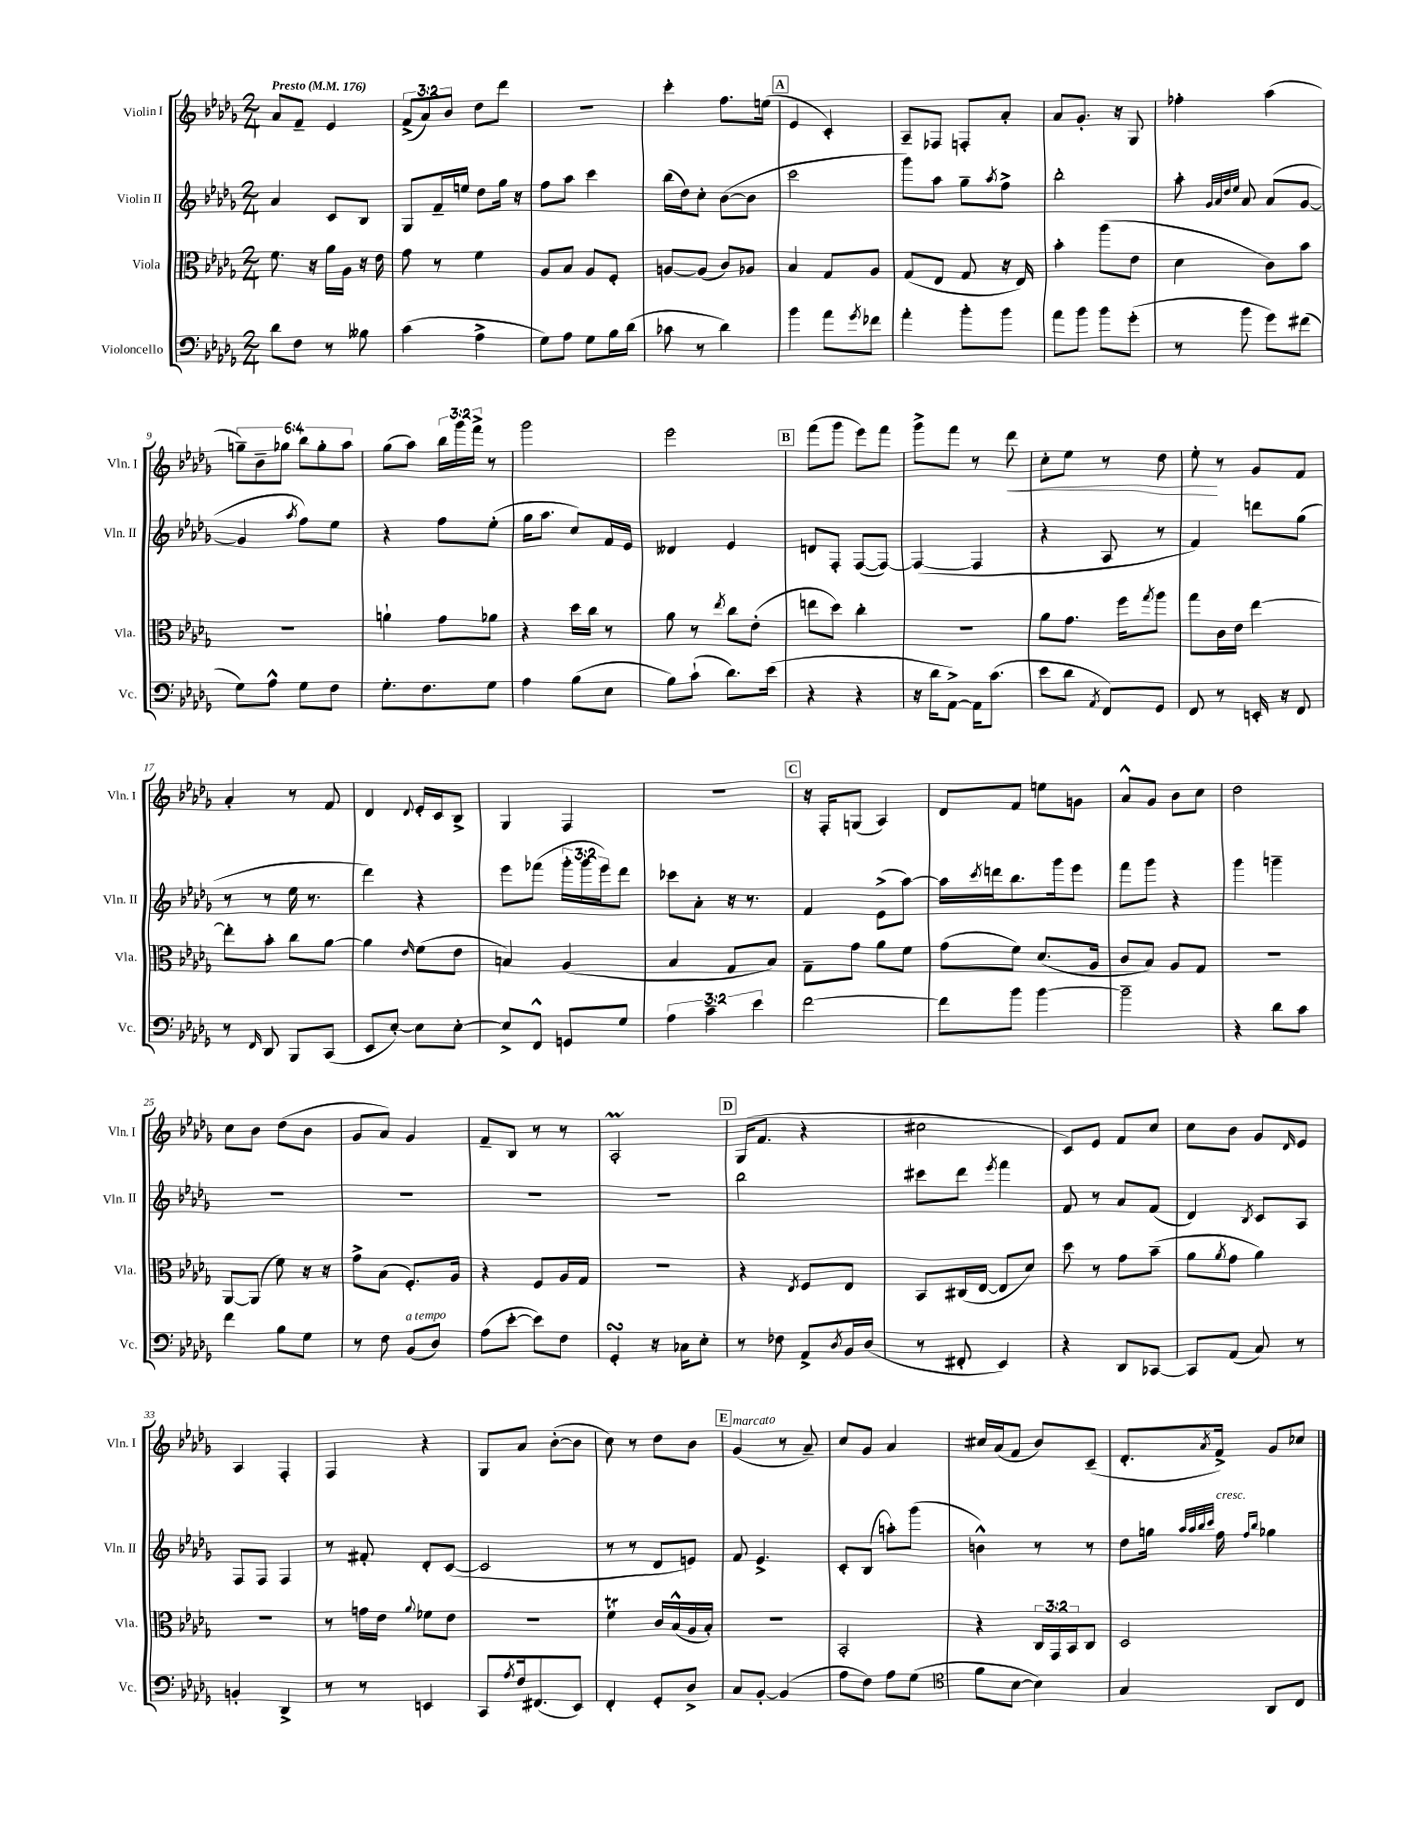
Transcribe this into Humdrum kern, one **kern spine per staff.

**kern	**kern	**kern	**kern
*staff4	*staff3	*staff2	*staff1
*clefF4	*clefC3	*clefG2	*clefG2
*k[b-e-a-d-g-]	*k[b-e-a-d-g-]	*k[b-e-a-d-g-]	*k[b-e-a-d-g-]
*M2/4	*M2/4	*M2/4	*M2/4
*MM176	*MM176	*MM176	*MM176
8d-	8.f	4a-	8a-
8F	.	.	8f~
.	16r	.	.
8r	16a-	8c	4e-
.	16A-	.	.
8B--	16r	8B-	.
.	16e-	.	.
=	=	=	=
(4c	8g-	8G-	(12f^
.	.	.	12a-)
.	8r	16f~	.
.	.	.	12b-
.	.	16ee	.
4A-^	4f	8dd-	8dd-
.	.	16gg-	8ddd-
.	.	16r	.
=	=	=	=
8G-)	8A-	8ff	2r
8A-	8B-	8aa-	.
8G-	8A-	4ccc	.
16B-	8F'	.	.
(16d-	.	.	.
=	=	=	=
8c-	[8A	(16bb-	4ccc'
.	.	16dd-)	.
8r	(8A]	8cc'	.
4d-)	8c)	([8b-	8.ff
.	8A-	8b-]	.
.	.	.	(16ee
=	=	=	=
4b-	4B-	2ccc	4e-
8a-	8G-	.	4c')
8qg-	.	.	.
8f-	8A-	.	.
=	=	=	=
4a-'	(8G-	8ggg-)	8A-~
.	8E-	8aa-	8F-
8b-'	8G-	8gg-~	8F'
.	.	8qaa-	.
8b-	16r	8ff^	8a-'
.	16E-)	.	.
=	=	=	=
8a-	4b-'	2bb-'	8a-
8b-	.	.	8.g-'
8b-	(8aa-	.	.
.	.	.	16r
(8g-'	8e-	.	8G-
=	=	=	=
8r	4d-	8aa-'	4ff-'
.	.	32qqg-	.
.	.	32qqa-	.
.	.	32qqdd-	.
.	.	32qqee-	.
8b-	.	8a-	.
8g-)	8c)	(8a-	(4aa-
(8f#	8b-	[8g-	.
=	=	=	=
8G-)	2r	4g-]	12gg~)
.	.	.	12b-~
8A-^^	.	.	.
.	.	.	12gg-
.	.	8qaa-	.
8G-	.	8ff)	12bb-
.	.	.	12gg-'
8F	.	8ee-	.
.	.	.	12aa-
=	=	=	=
8.G-'	4a`	4r	(8gg-
.	.	.	8aa-)
8.F	.	.	.
.	8g-	8ff	24bb-
.	.	.	24ggg-
.	.	.	24fff^
8G-	8a-	(8ee-'	8r
=	=	=	=
4A-	4r	16gg-	2ggg-
.	.	8.aa-	.
(8B-	16dd-	8cc)	.
.	16cc	.	.
8E-	8r	16f	.
.	.	16e-	.
=	=	=	=
8B-)	8a-	4d--	2eee-
(8c`	8r	.	.
.	8qee-	.	.
8.d-)	8cc	4e-	.
.	(8e-'	.	.
(16e-	.	.	.
=	=	=	=
4r	8ee	8d	(8fff
.	8dd-)	8F'	8ggg-
4r	4cc'	([8F	8eee-)
.	.	8F_)	8fff
=	=	=	=
16r	2r	(4F_	8ggg-^
16d-	.	.	.
[8AA-^)	.	.	8fff
16AA-]	.	4F]	8r
(8.c	.	.	.
.	.	.	8ddd-
=	=	=	=
8e-	8a-	4r	8cc'
8d-	8.g-	.	8ee-
8qAA-	.	.	.
8FF)	.	8A-	8r
.	16ff	.	.
.	8qgg-	.	.
8GG-	8aa-	8r	8dd-
=	=	=	=
8FF	8gg-	4f)	8ee-'
8r	16c	.	8r
.	16e-	.	.
16EE'	[4ee-	8ddd	8g-
16r	.	.	.
8FF	.	(8gg-	8f
=	=	=	=
8r	8ee-']	8r	4a-'
16qqFF	.	.	.
8DD-	8b-'	8r	.
8BBB-	8cc	16ee-	8r
.	.	8.r	.
(8CC	[8a-	.	8f
=	=	=	=
8EE-	4a-]	4ddd-)	4d-
[8E-')	.	.	.
.	16qqe-	.	8qqd-
8E-]	(8f	4r	16e-'
.	.	.	16c
[8E-'	8e-	.	8B-^
=	=	=	=
8E-^]	4B)	8eee-	4G-
8FF^^	.	(8fff-	.
8GG	(4A-	24ggg-'	4F
.	.	24ggg-	.
.	.	24eee-)	.
8G-	.	8ddd-	.
=	=	=	=
6A-	4B-	8ccc-	2r
.	.	8a-'	.
6c~	.	.	.
.	8G-	16r	.
.	.	8.r	.
6e-	.	.	.
.	8B-)	.	.
=	=	=	=
[2f	8G-~	4f	16r
.	.	.	16F'
.	8g-	.	(8G
.	8a-	(8e-^	4A-)
.	8f	[8aa-)	.
=	=	=	=
8f]	(8g-	16aa-]	8d-
.	.	8qccc	.
.	.	16ddd	.
8b-	8f)	8.bb-	8f
[4b-	(8.d-	.	8ee
.	.	16ggg-	.
.	.	8eee-	8g
.	16A-	.	.
=	=	=	=
2b-~]	8c	8fff	8a-^^
.	8B-)	8ggg-	8g-
.	8A-	4r	8b-
.	8G-	.	8cc
=	=	=	=
4r	2r	4ggg-	2dd-
8d-	.	4ggg~	.
8c	.	.	.
=	=	=	=
4f	[8AA-	2r	8cc
.	(8AA-]	.	8b-
8B-	8f)	.	(8dd-
8G-	16r	.	8b-
.	16r	.	.
=	=	=	=
8r	8g-^	2r	8g-
8F	(8B-	.	8a-)
(8BB-	8.F')	.	4g-
8D-)	.	.	.
.	16A-	.	.
=	=	=	=
(8A-	4r	2r	8f~
[8e-'	.	.	8B-
8e-])	8F	.	8r
8F	16A-	.	8r
.	16G-	.	.
=	=	=	=
4GG-'	2r	2r	2A-'
16r	.	.	.
16C-	.	.	.
8E-'	.	.	.
=	=	=	=
8r	4r	2bb-	(16G-
.	.	.	8.f
8F-	.	.	.
.	8qE-	.	.
8AA-^	8F	.	4r
8qD-	.	.	.
16BB-	8E-	.	.
(16D-	.	.	.
=	=	=	=
8r	8BB-	8ccc#	2cc#
8FF#'	(16C#	8ddd-	.
.	[16E-	.	.
.	.	8qeee-	.
4EE-)	8E-]	4fff	.
.	8d-)	.	.
=	=	=	=
4r	8dd-	8f	8c)
.	8r	8r	8e-
8DD-	8g-	8a-	8f
[8CC-	(8b-~	(8f	8cc
=	=	=	=
8CC-]	8a-	4d-)	8cc
.	8qa-	.	.
(8AA-	8g-	.	8b-
.	.	8qB-	.
8C)	4a-)	8c	8g-
.	.	.	16qqd-
8r	.	8A-	8e-
=	=	=	=
4BB'	2r	8F	4A-
.	.	8F	.
4DD-^	.	4F	4F'
=	=	=	=
8r	8r	8r	4F
8r	16g	8f#'	.
.	16e-	.	.
.	8qqa-	.	.
4EE	8f-	8d-'	4r
.	8e-	([8c	.
=	=	=	=
8CC	2r	2c]	8G-
8qA-	.	.	.
16F	.	.	8a-
(8.FF#	.	.	.
.	.	.	([8b-'
8EE-)	.	.	8b-]
=	=	=	=
4FF'	4f	8r	8cc)
.	.	8r	8r
8GG-'	16c	8d-	8dd-
.	(16B-^^	.	.
8D-^	16A-	8e)	8b-
.	16B-')	.	.
=	=	=	=
8C	2r	8f	(4g-
[8BB-'	.	4.e-^	.
(4BB-]	.	.	8r
.	.	.	8a-~)
=	=	=	=
8A-	2BB-'	8c'	8cc
8F)	.	(8B-	8g-
8A-	.	8aa')	4a-
(8G-	.	(8ggg-	.
=	=	=	=
*clefC4	*	*	*
8f	4r	4b^^)	16cc#
.	.	.	(16a-
[8B-	.	.	8f
4B-])	24C	8r	8b-)
.	24GG-	.	.
.	24BB-	.	.
.	8C	8r	(8c~
=	=	=	=
4G-	2D-	8dd-	8.d-'
.	.	16gg	.
.	.	32qqaa-	.
.	.	32qqaa-	.
.	.	32qqbb-	.
.	.	32qqccc	8qa-
.	.	16ff	16f^)
.	.	16qqff	.
.	.	16qqbb-	.
8AA-	.	4gg-	8g-
8C	.	.	8cc-
==	==	==	==
*-	*-	*-	*-
